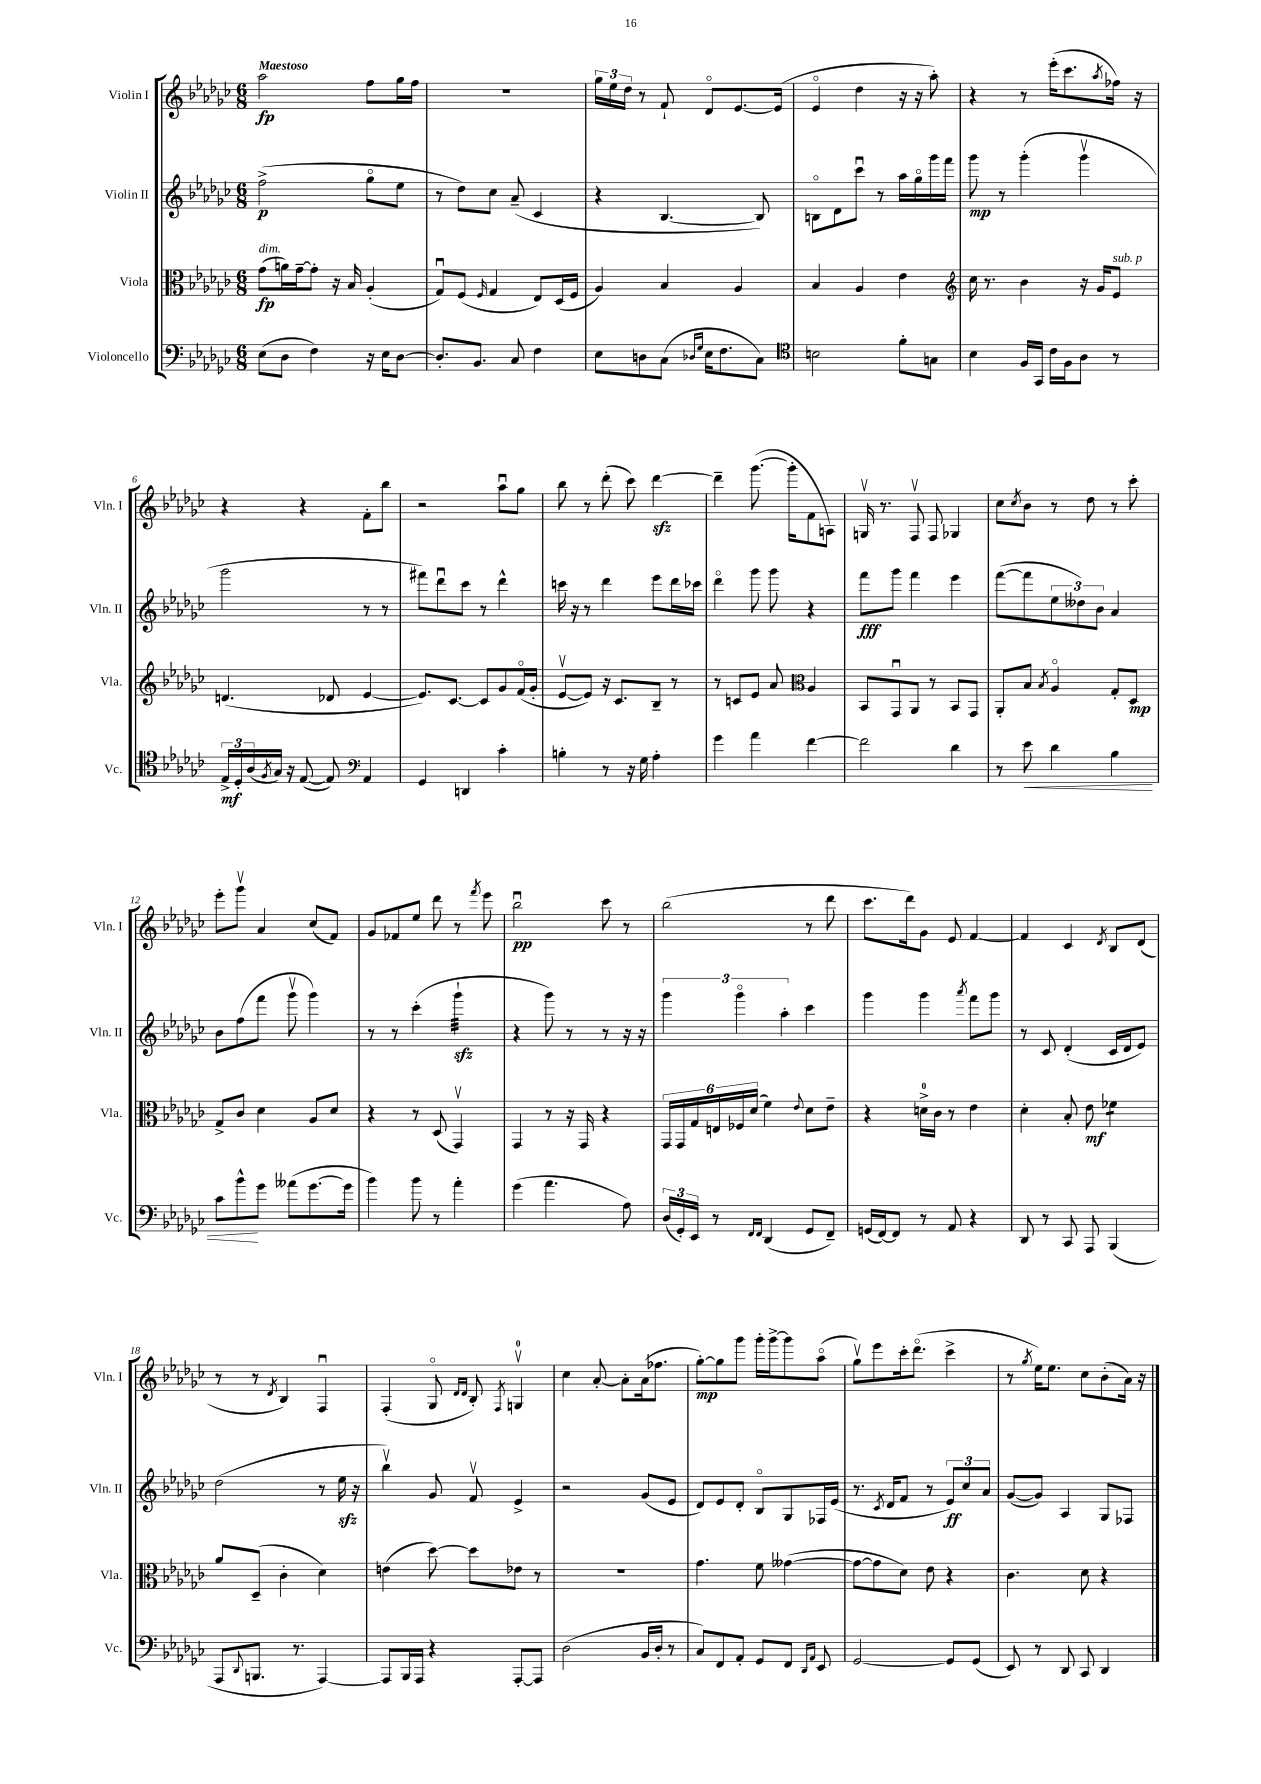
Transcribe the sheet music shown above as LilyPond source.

<<
\new StaffGroup <<
\new Staff = "s0" \with { instrumentName = "Violin I" shortInstrumentName = "Vln. I" } {
    \clef treble \key ges \major \numericTimeSignature \time 6/8 \tempo "Maestoso"
    aes''2\fp f''8 ges''16 f''16 |
    R2. |
    \tuplet 3/2 { ges''16 ees''16 des''16 } r8 f'8-! des'8\flageolet ees'8.~ ees'16( |
    ees'4\flageolet des''4 r16 r16 aes''8-.) |
    r4 r8 ees'''16-.( ces'''8. \acciaccatura { aes''8 } fes''16) r16 |
    r4 r4 f'8-. bes''8 |
    r2 aes''8\downbow ges''8 |
    bes''8 r8 des'''8-.( ces'''8) des'''4~\sfz |
    des'''4-- ges'''8.~( ges'''16-. f'8 a8) |
    g16\upbow r8. f8\upbow f8 ges4 |
    ces''8 \acciaccatura { ces''8 } bes'8 r8 des''8 r8 ces'''8-. |
    ees'''8-. ges'''8\upbow aes'4 ces''8( f'8) |
    ges'8 fes'8 ees''8 des'''8 r8 \acciaccatura { f'''8 } ees'''8 |
    bes''2\downbow\pp ces'''8 r8 |
    bes''2( r8 des'''8 |
    ces'''8. des'''16) ges'8 ees'8 f'4~ |
    f'4 ces'4 \acciaccatura { des'8 } bes8 des'8( |
    r8 r8 \acciaccatura { des'8 } bes4) f4\downbow |
    f4-.( ges8\flageolet \grace { des'16 des'16 } bes8-.) \acciaccatura { f8 } g4-0\upbow |
    ces''4 aes'8~-. aes'8-. aes'16( fes''8. |
    ges''8~-.\mp) ges''8 ges'''8 ges'''16-. ges'''16~-> ges'''8 aes''8\flageolet( |
    ges''8\upbow) ees'''8 ces'''16-. des'''8.\flageolet( ces'''4-> |
    r8 \acciaccatura { ges''8 } ees''16) ees''8. ces''8 bes'8-.( aes'16) r16 \bar "|." |
}
\new Staff = "s1" \with { instrumentName = "Violin II" shortInstrumentName = "Vln. II" } {
    \clef treble \key ges \major \numericTimeSignature \time 6/8
    f''2->\p( ges''8\flageolet ees''8 |
    r8 des''8) ces''8 aes'8--( ces'4 |
    r4 bes4.~ bes8) |
    b8\flageolet des'8 ces'''8\downbow r8 aes''16 ges''16\flageolet ges'''16 f'''16 |
    ges'''8\mp r8 ges'''4-.( ges'''4\upbow |
    ges'''2 r8 r8 |
    fis'''8) des'''8\downbow ces'''8 r8 des'''4-^ |
    c'''16 r16 r8 des'''4 ees'''8 des'''16 ces'''16 |
    des'''4\flageolet ges'''8 ges'''8 r4 |
    f'''8\fff ges'''8 f'''4 ees'''4 |
    f'''8~( f'''8 \tuplet 3/2 { ees''8 deses''8) bes'8 } aes'4 |
    bes'8 f''8( f'''8 ges'''8\upbow ges'''4) |
    r8 r8 ces'''4-.( ges'''4:32-!\sfz |
    r4 ges'''8) r8 r8 r16 r16 |
    \tuplet 3/2 { ges'''4 ges'''4\flageolet aes''4-. } ces'''4 |
    ges'''4 ges'''4 \acciaccatura { aes'''8 } f'''8 ges'''8 |
    r8 ces'8 des'4-.( ces'16 des'16 ees'8) |
    des''2( r8 ees''16\sfz r16 |
    bes''4\upbow) ges'8 f'8\upbow ees'4-> |
    r2 ges'8( ees'8 |
    des'8) ees'8 des'8-. bes8\flageolet ges8 fes16 ees'16( |
    r8. \acciaccatura { ces'8 } des'16 f'8 r8 \tuplet 3/2 { ees'8\ff) ces''8 aes'8 } |
    ges'8~( ges'8) aes4 ges8 fes8 \bar "|." |
}
\new Staff = "s2" \with { instrumentName = "Viola" shortInstrumentName = "Vla." } {
    \clef alto \key ges \major \numericTimeSignature \time 6/8
    ges'8\fp^\markup { \italic "dim." }( a'16) ges'16~-- ges'8-. r16 bes16 aes4-.( |
    ges8\downbow) f8( \grace { f16 } ges4 ees8) des16( f16 |
    aes4) bes4 aes4 |
    bes4 aes4 ees'4 |
    \clef treble ces''16 r8. bes'4 r16 ges'16 ees'8^\markup { \italic "sub. p" } |
    d'4.( des'8 ees'4~ |
    ees'8.) ces'8.~ ces'8 ges'8 f'16\flageolet( ges'16-. |
    ees'8~\upbow ees'8) r16 ces'8. bes8-- r8 |
    r8 c'8 ees'8 aes'8 \clef alto aes4 |
    bes,8 ges,8\downbow aes,8 r8 bes,8 ges,8 |
    aes,8-. bes8 \acciaccatura { bes8 } aes4\flageolet ges8-. des8\mp |
    ges8-> ces'8 des'4 aes8 des'8 |
    r4 r8 des8( ges,4\upbow) |
    ges,4 r8 r16 ges,16 r4 |
    \tuplet 6/4 { ges,16 ges,16 ges16 e16 fes16 des'16( } f'4) \appoggiatura { ees'8 } des'8 ees'8-- |
    r4 d'16-0-> ces'16 r8 ees'4 |
    des'4-. bes8-. ees'8\mf fes'4:8 |
    aes'8 des8--( ces'4-. des'4) |
    e'4( des''8~) des''8 ees'8 r8 |
    R2. |
    ges'4. f'8 geses'4~( |
    geses'8~ geses'8 des'8) ees'8 r4 |
    ces'4. des'8 r4 \bar "|." |
}
\new Staff = "s3" \with { instrumentName = "Violoncello" shortInstrumentName = "Vc." } {
    \clef bass \key ges \major \numericTimeSignature \time 6/8
    ees8( des8 f4) r16 ees16 des8~ |
    des8.-. bes,8. ces8 f4 |
    ees8 d8 ces8( \grace { des16 ges16 } ees16 f8. ces8) |
    \clef tenor b2 f'8-. g8 |
    bes4 f16 ges,16 ces'16 f16 aes8 r8 |
    \tuplet 3/2 { ees16->\mf des16-. aes16( } \acciaccatura { f8 } ges16) r16 ees8~( ees8) \clef bass aes,4 |
    ges,4 d,4 ces'4-. |
    b4-. r8 r16 ges16 aes4-. |
    ges'4 aes'4 f'4~ |
    f'2 des'4 |
    r8 ees'8\< des'4 bes4 |
    ces'8 bes'8-^\! ges'8 aeses'8( ges'8.~ ges'16 |
    bes'4) bes'8 r8 aes'4-. |
    ges'4( aes'4. aes8) |
    \tuplet 3/2 { des16( ges,16-.) ees,16 } r8 \grace { f,16 f,16 } des,4( ges,8 f,8--) |
    g,16( f,16~) f,8 r8 aes,8 r4 |
    des,8 r8 ces,8 aes,,8 bes,,4( |
    aes,,8 \appoggiatura { des,8 } b,,8. r8. aes,,4~) |
    aes,,8 bes,,16 aes,,16 r4 aes,,8~-. aes,,8 |
    des2( bes,16 des16-. r8 |
    ces8) f,8 aes,8-. ges,8 f,8 \grace { des,16 aes,16 } ees,8 |
    ges,2~ ges,8 ges,8( |
    ees,8) r8 des,8 ces,8 des,4 \bar "|." |
}
>>
>>
